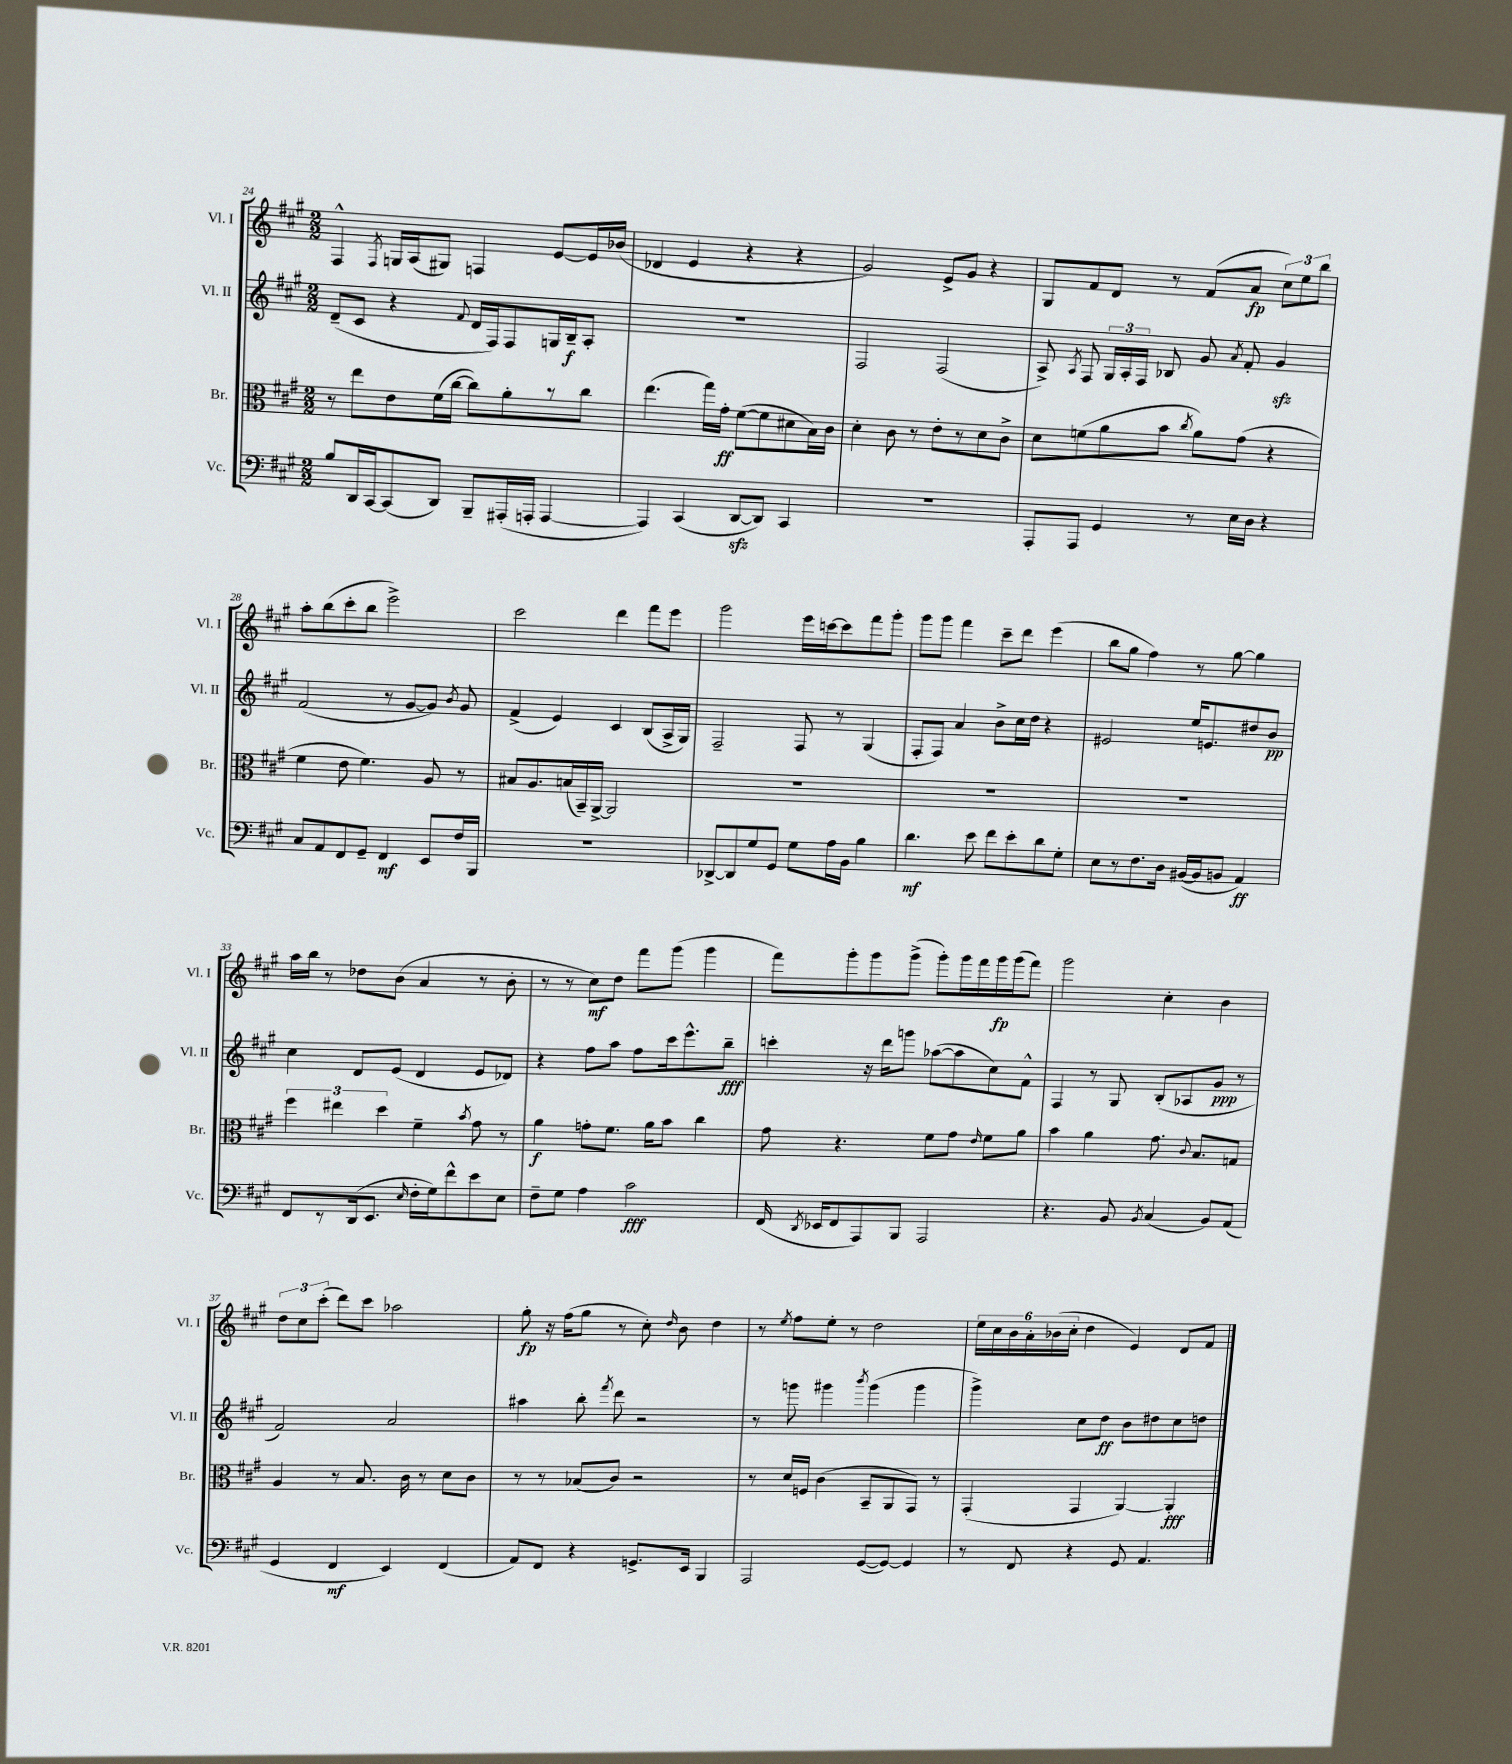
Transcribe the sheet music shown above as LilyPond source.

<<
\new StaffGroup <<
\new Staff = "s0" \with { instrumentName = "Vl. I" shortInstrumentName = "Vl. I" } {
    \clef treble \key a \major \numericTimeSignature \time 2/2
    \autoBeamOff fis4-^ \acciaccatura { fis8 } g16[ a16( gis8]) f4 e'8[~ e'16 bes'16]( |
    des'4 e'4 r4 r4 |
    gis'2) e'8[-> gis'8] r4 |
    gis8[ fis'8 d'8] r8 fis'8[( a'8]\fp \tuplet 3/2 { cis''8[) e''8 b''8] } |
    a''8[-. b''8( cis'''8-. b''8] e'''2->) |
    cis'''2 d'''4 fis'''8[ e'''8] |
    gis'''2 e'''16[ c'''16~ c'''8 fis'''8 gis'''8]-. |
    gis'''8[ gis'''8] fis'''4 cis'''8[-- d'''8] e'''4( |
    b''8[ gis''8] fis''4) r8 gis''8~ gis''4 |
    a''16[ b''16] r8 des''8[ b'8]( a'4 r8 b'8-. |
    r8 r8 cis''8[\mf) d''8] fis'''8[ gis'''8]( gis'''4 |
    fis'''8[) gis'''8-. gis'''8 gis'''8]->( gis'''8[-.) gis'''16 fis'''16 gis'''16\fp gis'''16( fis'''8]) |
    gis'''2 cis''4-. b'4 |
    \tuplet 3/2 { d''8[ cis''8 cis'''8]-.( } d'''8[) cis'''8] aes''2 |
    gis''8-.\fp r16 fis''16[( gis''8] r8 cis''8-.) \grace { d''16 } b'8 d''4 |
    r8 \acciaccatura { e''8 } fis''8[ e''8]-. r8 d''2 |
    \tuplet 6/4 { e''16[ cis''16 b'16 a'16-. bes'16( cis''16]-. } d''4 e'4) d'8[ fis'8] \bar "|." |
}
\new Staff = "s1" \with { instrumentName = "Vl. II" shortInstrumentName = "Vl. II" } {
    \clef treble \key a \major \numericTimeSignature \time 2/2
    \autoBeamOff d'8[--( cis'8] r4 \appoggiatura { fis'8 } d'16[ fis16) fis8 g16 b16--\f a8]-. |
    R1 |
    fis2 fis2( |
    a8->) \acciaccatura { a8 } fis8 \tuplet 3/2 { gis16[ a16-. fis16] } bes8 gis'8 \acciaccatura { a'8 } fis'8-. gis'4\sfz |
    fis'2( r8 gis'8[~ gis'8]) \acciaccatura { b'8 } gis'8 |
    fis'4->( e'4) cis'4 b8[( a16-> gis16]) |
    fis2-- fis8 r8 gis4( |
    fis8[-. fis8]) a'4 b'8[-> cis''16 d''16] r4 |
    eis'2 e''16[ e'8. dis''8 b'8]\pp |
    cis''4 d'8[ e'8]( d'4 e'8[ des'8]) |
    r4 fis''8[ a''8] fis''8[ cis'''16 e'''8.-^ b''8]--\fff |
    c'''4-. r16 d'''16[ g'''8] aes''8[~( aes''8 cis''8) fis'8]-^ |
    fis4 r8 gis8 b8[-.( aes8 gis'8]\ppp r8 |
    fis'2) a'2 |
    ais''4 b''8-. \acciaccatura { fis'''8 } d'''8 r2 |
    r8 g'''8 gis'''4 \acciaccatura { b'''8 } gis'''4( gis'''4 |
    gis'''4->) cis''8[ d''8]\ff b'8[ dis''8 cis''8 d''8] \bar "|." |
}
\new Staff = "s2" \with { instrumentName = "Br." shortInstrumentName = "Br." } {
    \clef alto \key a \major \numericTimeSignature \time 2/2
    \autoBeamOff r8 e''8[ e'8 fis'16( cis''16]~ cis''8[) a'8-. r8 cis''8] |
    e''4.( gis''16[) gis'16]-.\ff fis'8[~( fis'8 dis'8 b16) cis'16] |
    d'4-. cis'8 r8 e'8[-. r8 d'8 cis'8]-> |
    d'8[ f'8( a'8 b'8] \acciaccatura { cis''8 } a'8[) gis'8]( r4 |
    fis'4 e'8 fis'4.) a8 r8 |
    bis8[ a8. b16( b,16--) a,16]~-> a,2 |
    R1 |
    R1 |
    R1 |
    \tuplet 3/2 { fis''4 eis''4 d''4 } fis'4-- \acciaccatura { b'8 } gis'8 r8 |
    a'4\f g'8[-. fis'8.] a'16[ b'8] cis''4 |
    gis'8 r4. fis'8[ gis'8] \grace { e'16 } fis'8[ a'8] |
    b'4 a'4 gis'8. \appoggiatura { cis'8 } b8.[ g8] |
    a4 r8 b8. cis'16 r8 d'8[ cis'8] |
    r8 r8 bes8[( cis'8]) r2 |
    r8 d'16[ f16] cis'4( b,8[-- a,8 gis,8]) r8 |
    gis,4-.( gis,4 a,4~) a,4-.\fff \bar "|." |
}
\new Staff = "s3" \with { instrumentName = "Vc." shortInstrumentName = "Vc." } {
    \clef bass \key a \major \numericTimeSignature \time 2/2
    \autoBeamOff b8[ d,16 cis,16~ cis,8( d,8]) b,,8[-- ais,,16-.( a,,16]-. a,,4~ |
    a,,4) cis,4( d,8[~\sfz d,8]) cis,4 |
    R1 |
    a,,8[-. a,,8] gis,4 r8 e16[ d16] r4 |
    cis8[ a,8 fis,8 gis,8]-- fis,4\mf e,8[ fis16 b,,16] |
    R1 |
    des,8[~-> des,8 gis8 gis,8] gis8[ a16 b,16] b4 |
    d'4.\mf e'8 fis'8[ e'8-. d'8 gis8]-. |
    e8[ r8 fis8. d16] bis,16[~( bis,16 b,8] a,4\ff) |
    fis,8[ r8 d,16( e,8.] \grace { e16 } fis16[-. gis16) fis'8-^ e'8 e8] |
    fis8[-- gis8] a4 cis'2\fff |
    fis,16( \acciaccatura { d,8 } ees,16[ fis,8 a,,8) b,,8] a,,2 |
    r4. b,8 \acciaccatura { b,8 } cis4( b,8[) a,8]( |
    gis,4 fis,4\mf e,4) fis,4( |
    a,8[) fis,8] r4 g,8.[-> e,16] b,,4 |
    a,,2 gis,8[~( gis,8]~) gis,4 |
    r8 fis,8 r4 gis,8 a,4. \bar "|." |
}
>>
>>
\layout { \context { \Score currentBarNumber = #24 } }
